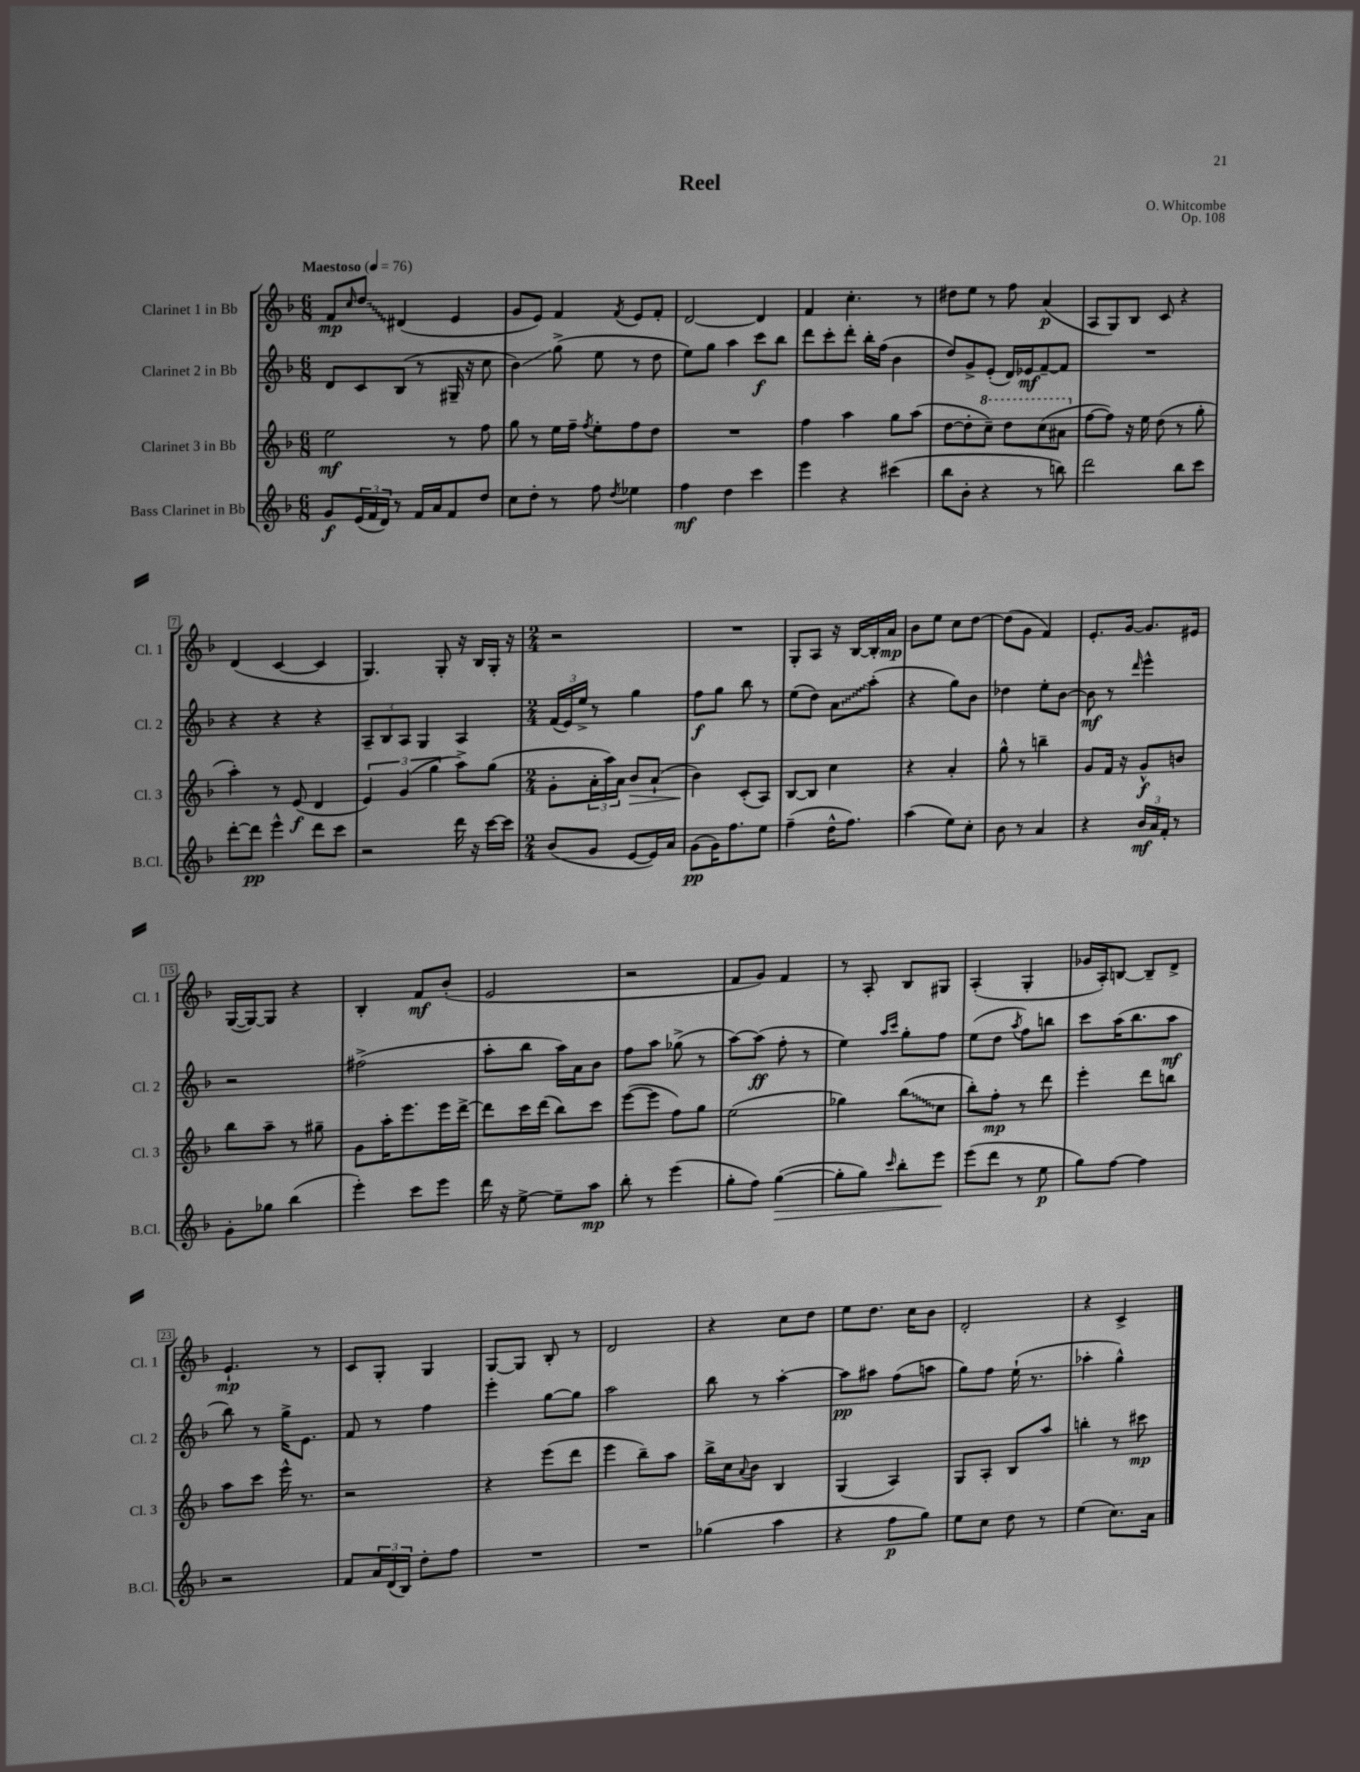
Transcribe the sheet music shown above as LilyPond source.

\header { title = "Reel" composer = "O. Whitcombe" opus = "Op. 108" }
<<
\new StaffGroup <<
\new Staff = "s0" \with { instrumentName = "Clarinet 1 in Bb" shortInstrumentName = "Cl. 1" } {
    \clef treble \key f \major \numericTimeSignature \time 6/8 \tempo "Maestoso" 4 = 76
    f'8\mp \grace { c''16 } \once \override Glissando.style = #'zigzag d''8\glissando dis'4( e'4 |
    g'8 e'8) f'4 \acciaccatura { f'8 } e'8 f'8-. |
    d'2~ d'4 |
    f'4 c''4.-. r8 |
    dis''8 e''8 r8 f''8 a'4\p( |
    a8 g8) bes8 c'8 r4 |
    d'4( c'4~ c'4 |
    g4.) g8-. r16 bes16 g16-. r16 |
    \numericTimeSignature \time 2/4 r2 |
    R2 |
    g8-. a8 r16 bes16~ bes16-. a'16\mp |
    bes'8 e''8 c''8 d''8~ |
    d''8( g'8 f'4) |
    e'8.-. g'16~ g'8. eis'16 |
    g16~( g16~) g8 r4 |
    bes4-. f'8\mf bes'8-.( |
    e'2 |
    r2 |
    f'8 g'8) f'4 |
    r8 a8-. bes8 gis8 |
    a4-.( g4-. |
    ges'16 a16-.) b8~ b8-- d'8-> |
    e'4.-!\mp r8 |
    c'8 g8-. g4 |
    g8~ g8 bes8-. r8 |
    d'2 |
    r4 c''8 d''8 |
    e''8 d''8. c''16 bes'8 |
    d'2-. |
    r4 c'4-> \bar "|." |
}
\new Staff = "s1" \with { instrumentName = "Clarinet 2 in Bb" shortInstrumentName = "Cl. 2" } {
    \clef treble \key f \major \numericTimeSignature \time 6/8
    d'8 c'8 bes8( r8 gis16-- r16 c''8 |
    bes'4\glissando) g''8->( e''8 r8 d''8 |
    e''8) g''8 a''4 c'''8\f bes''8 |
    d'''8 c'''8-. d'''8-. bes''16-. f''16( bes'4 |
    d''8) g'8-> e'8-.( d'16) ees'16\mf f'8~-- f'8 |
    R2. |
    r4 r4 r4 |
    \tuplet 3/2 { a8-- bes8 a8 } g4 a4 |
    \numericTimeSignature \time 2/4 \tuplet 3/2 { f'16( e'16) e''16-> } r8 g''4 |
    f''8\f g''8 bes''8 r8 |
    e''8( d''8) \once \override Glissando.style = #'zigzag a'8\glissando a''8-.( |
    r4 g''8) bes'8 |
    des''4 e''8-. bes'8~ |
    bes'8\mf r8 \grace { d'''16 } e'''4-^ |
    r2 |
    fis''2->( |
    a''8-. bes''8 a''16) a'16 bes'8 |
    f''8 a''8 ges''8->( r8 |
    a''8~) a''8\ff( f''8-. r8 |
    e''4) \grace { a''16 c'''16 } g''8-. f''8 |
    e''8( d''8 \acciaccatura { a''8 } f''8) b''8 |
    c'''8 a''16( bes''8. a''8\mf |
    bes''8) r8 g''16-> e'8. |
    f'8 r8 f''4 |
    e'''4-. g''8~ g''8 |
    a''2 |
    bes''8 r8 a''4~-. |
    a''8\pp ais''8 f''8( a''8 |
    g''8) f''8 e''16-!( r8. |
    aes''4-. g''4-^) \bar "|." |
}
\new Staff = "s2" \with { instrumentName = "Clarinet 3 in Bb" shortInstrumentName = "Cl. 3" } {
    \clef treble \key f \major \numericTimeSignature \time 6/8
    e''2\mf r8 f''8 |
    g''8 r8 e''16 f''16-- \acciaccatura { f''8 } e''8-. f''8 d''8 |
    R2. |
    f''4 a''4 g''8 a''8( |
    d''8~ d''8-. \ottava #1 c'''8--) d'''8 c'''8( ais''8 \ottava #0 |
    f''8~ f''8) r16 e''16 d''8( r8 g''8-. |
    a''4-.) r8 e'8\f( d'4 |
    \tuplet 3/2 { e'4) g'4( g''4 } a''8->) g''8( |
    \numericTimeSignature \time 2/4 g'8-. \tuplet 3/2 { a'16-. a''16) a'16 } bes'8\> a'8-!( |
    bes'4\!) c'8-.( a8) |
    bes8~ bes8 c''4 |
    r4 a'4-. |
    g''8-^ r8 b''4-- |
    g'8 f'16 r16 g'8-^\f b'8 |
    bes''8 a''8-- r8 gis''8-- |
    g'8 a''16-. e'''8. e'''16 d'''16~-> |
    d'''8 c'''16 d'''16( bes''8) c'''8 |
    e'''8~( e'''8 f''8) g''8 |
    e''2( |
    ges''4) \once \override Glissando.style = #'zigzag bes''8\glissando( c''8 |
    bes''8-.) f''8-.\mp r8 d'''8 |
    e'''4-. d'''8 b''8 |
    a''8 c'''8 e'''16-^ r8. |
    r2 |
    r4 e'''8( d'''8 |
    e'''4 bes''8--) a''8 |
    bes''16-> c''16 \appoggiatura { a'8 } bes'8 bes4 |
    g4( a4) |
    g8 a8-. bes8 a''8 |
    b''4-. r8 cis'''8\mp \bar "|." |
}
\new Staff = "s3" \with { instrumentName = "Bass Clarinet in Bb" shortInstrumentName = "B.Cl." } {
    \clef treble \key f \major \numericTimeSignature \time 6/8
    g'8\f \tuplet 3/2 { e'16( f'16 d'16) } r8 f'16 a'16 f'8 d''8 |
    c''8 d''8-. r8 f''8 \acciaccatura { d''8 } ees''4 |
    f''4\mf d''4 c'''4 |
    e'''4 r4 cis'''4( |
    bes''8 bes'8-. r4 r8 b''8) |
    d'''2 bes''8 c'''8 |
    d'''8~-. d'''8\pp e'''4-^ d'''8 c'''8 |
    r2 d'''16 r16 c'''16~ c'''16 |
    \numericTimeSignature \time 2/4 bes'8( g'8 e'8~ e'16) a'16 |
    g'8\pp( g'16) f''8. e''8 |
    f''4--( d''16-^ f''8.) |
    a''4( e''8) c''8-. |
    bes'8 r8 a'4 |
    r4 \tuplet 3/2 { bes'16\mf a'16 f'16-. } r8 |
    g'8-. ges''8 bes''4( |
    e'''4-.) c'''8 e'''8 |
    d'''16 r16 e''8~-> e''8-- a''8\mp |
    bes''8-. r8 e'''4( |
    g''8-. f''8) g''4~\>( |
    g''8-. g''8) \grace { c'''16 } bes''8-. e'''8\! |
    e'''8( d'''8 r8 e''8\p |
    g''8) f''8~ f''4 |
    r2 |
    f'8 \tuplet 3/2 { a'16 d'16( bes16) } d''8-. f''8 |
    R2 |
    R2 |
    ges''4( a''4 |
    r4 f''8\p g''8) |
    e''8 c''8 d''8 r8 |
    e''4( c''8.) a'16 \bar "|." |
}
>>
>>
\layout { \context { \Score \override BarNumber.stencil = #(make-stencil-boxer 0.1 0.3 ly:text-interface::print) } }
